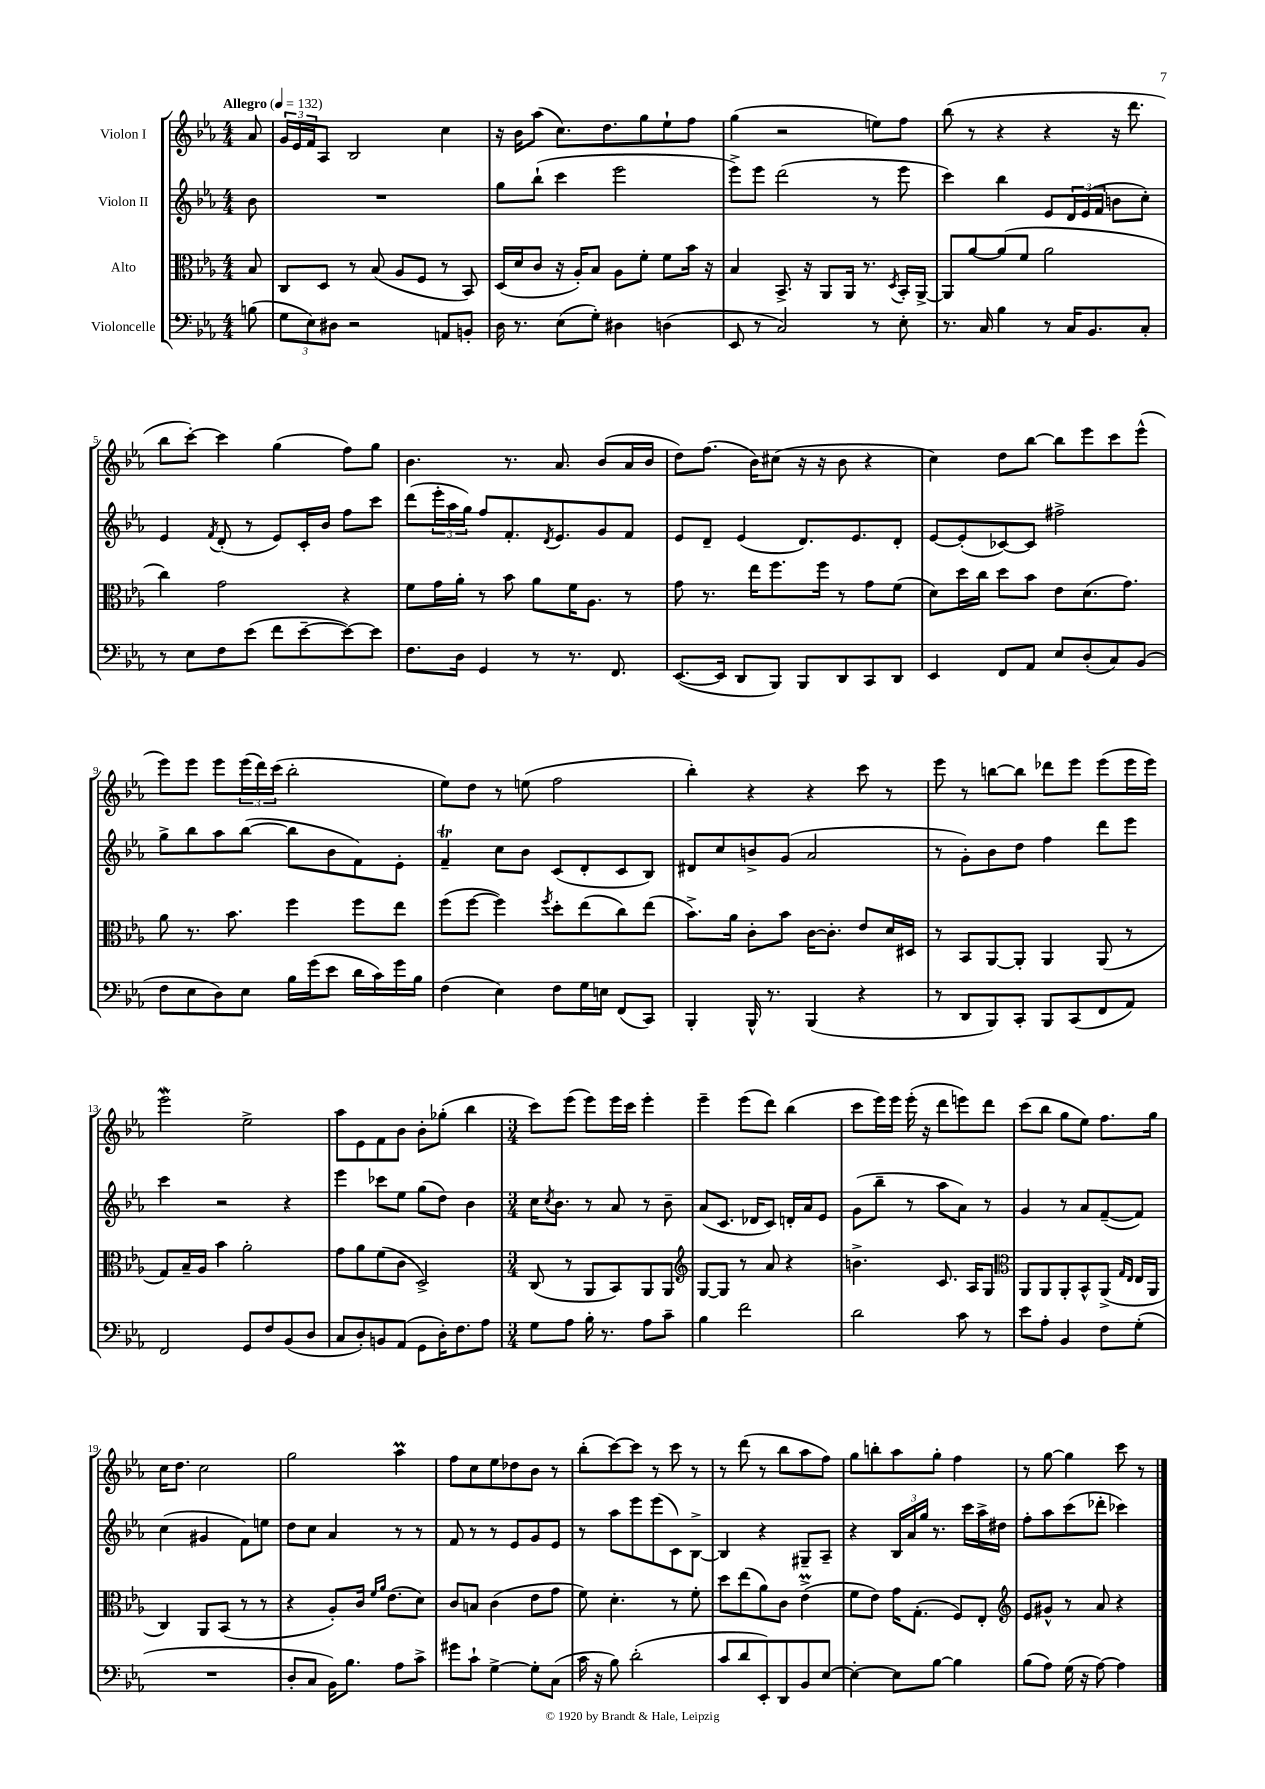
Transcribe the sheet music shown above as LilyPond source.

<<
\new StaffGroup <<
\new Staff = "s0" \with { instrumentName = "Violon I" } {
    \clef treble \key ees \major \numericTimeSignature \time 4/4 \partial 8 \tempo "Allegro" 4 = 132
    aes'8 |
    \tuplet 3/2 { g'16 ees'16 f'16 } aes8 bes2 c''4 |
    r16 bes'16 aes''8( c''8.) d''8. g''8 ees''8-! f''8 |
    g''4( r2 e''8) f''8 |
    bes''8( r8 r4 r4 r16 d'''8. |
    bes''8 c'''8~-.) c'''4 g''4( f''8) g''8 |
    bes'4. r8. aes'8. bes'8( aes'16 bes'16 |
    d''8) f''8.( bes'16) cis''8( r16 r16 bes'8 r4 |
    c''4) d''8 bes''8~ bes''8 ees'''8 c'''8 ees'''8-^( |
    ees'''8) ees'''8 ees'''8 \tuplet 3/2 { ees'''16( d'''16) c'''16( } bes''2-. |
    ees''8) d''8 r8 e''8( f''2 |
    bes''4-.) r4 r4 c'''8 r8 |
    ees'''8 r8 b''8~ b''8 des'''8 ees'''8 ees'''8( ees'''16 ees'''16) |
    ees'''2\mordent ees''2-> |
    aes''8 ees'8 f'8 bes'8 bes'8-. ges''8-.( bes''4 |
    \numericTimeSignature \time 3/4 c'''8) ees'''8( ees'''8) ees'''16 c'''16 ees'''4-. |
    ees'''4-- ees'''8( d'''8) bes''4( |
    c'''8 ees'''16) ees'''16 ees'''16-.( r16 d'''8 e'''8) d'''8 |
    c'''8( bes''8 g''8 ees''8) f''8. g''16 |
    c''16 d''8. c''2 |
    g''2 aes''4\prall |
    f''8 c''8 ees''8 des''8 bes'8 r8 |
    bes''8-.( c'''8~) c'''8 r8 c'''8 r8 |
    r8 d'''8( r8 bes''8 aes''8 f''8) |
    g''8 b''8-. aes''8 g''8-. f''4 |
    r8 g''8~ g''4 c'''8 r8 \bar "|." |
}
\new Staff = "s1" \with { instrumentName = "Violon II" } {
    \clef treble \key ees \major \numericTimeSignature \time 4/4 \partial 8
    bes'8 |
    R1 |
    g''8 bes''8-!( c'''4 ees'''2 |
    ees'''8->) ees'''8 d'''2( r8 ees'''8 |
    c'''4) bes''4 ees'8 \tuplet 3/2 { d'16 ees'16( f'16 } b'8 c''8-.) |
    ees'4 \acciaccatura { f'8 } d'8-.( r8 ees'8) c'16-. bes'16 f''8 c'''8 |
    d'''8( \tuplet 3/2 { ees'''16-. aes''16 g''16) } f''8 f'8.-. \acciaccatura { d'8 } ees'8. g'8 f'8 |
    ees'8 d'8-- ees'4( d'8.) ees'8. d'8-. |
    ees'8~ ees'8-.( ces'8~) ces'8 fis''2-> |
    g''8-> bes''8 aes''8 bes''8~( bes''8 bes'8 f'8) ees'8-. |
    f'4--\trill c''8 bes'8 c'8( d'8-. c'8 bes8) |
    dis'8 c''8 b'8-> g'8( aes'2 |
    r8 g'8-.) bes'8 d''8 f''4 d'''8 ees'''8 |
    c'''4 r2 r4 |
    ees'''4 ces'''8 ees''8 g''8( d''8) bes'4 |
    \numericTimeSignature \time 3/4 c''16 \acciaccatura { c''8 } bes'8. r8 aes'8 r8 bes'8-- |
    aes'8( c'8. des'16 c'8) d'16-. aes'16 ees'8 |
    g'8( bes''8-- r8 aes''8 aes'8) r8 |
    g'4 r8 aes'8 f'8~--( f'8) |
    c''4( gis'4 f'8) e''8 |
    d''8 c''8 aes'4 r8 r8 |
    f'8 r8 r8 ees'8 g'8 ees'8 |
    r8 aes''8 ees'''8 ees'''8( c'8) bes8~-> |
    bes4 r4 gis8-- aes8-- |
    r4 \tuplet 3/2 { bes16 aes'16 g''16 } r8. c'''16 aes''16-> dis''16 |
    f''8-. aes''8 c'''8( des'''8-. ces'''4) \bar "|." |
}
\new Staff = "s2" \with { instrumentName = "Alto" } {
    \clef alto \key ees \major \numericTimeSignature \time 4/4 \partial 8
    bes8 |
    c8 d8 r8 bes8( aes8 f8 r8 bes,8) |
    d16( d'16 c'8 r16 aes16-.) bes8 aes8 f'8-. f'8 bes'16 r16 |
    bes4 bes,8.-> r16 aes,8 aes,16 r8. \acciaccatura { d8 } bes,16-. aes,16~-> |
    aes,8 aes'8~ aes'8( f'8 aes'2 |
    c''4) g'2 r4 |
    f'8 g'16 aes'16-. r8 bes'8 aes'8 f'16 aes8. r8 |
    g'8 r8. ees''16 f''8. f''16 r8 g'8 f'8( |
    d'8) d''16 c''16 d''8 bes'8 ees'8 d'8.( g'8.) |
    aes'8 r8. bes'8. f''4 f''8 ees''8 |
    f''8( f''8~ f''4) \acciaccatura { f''8 } d''8-. ees''8( c''8) ees''8( |
    bes'8.->) aes'16 c'8-. bes'8 c'16~ c'8.-. ees'8 d'16 dis16 |
    r8 bes,8 aes,8~ aes,8-. aes,4 aes,8( r8 |
    g8) bes16-- aes16 bes'4 aes'2-. |
    g'8 aes'8 f'8( c'8 d2->) |
    \numericTimeSignature \time 3/4 c8( r8 aes,8 bes,8) aes,8 aes,8 |
    \clef treble g8~ g8 r8 aes'8 r4 |
    b'4.-> c'8. aes16 g8 |
    \clef alto aes,8 aes,8 aes,8-. bes,8-^ aes,8->( \grace { g16 ees16 } ees16 aes,16 |
    c4) aes,8 bes,8( r8 r8 |
    r4 aes8-.) c'16 \grace { f'16 aes'16 } ees'8.( d'8) |
    c'8 b8 c'4( ees'8 g'8 |
    f'8) d'4.-. r8 f'8-. |
    d''8 ees''8( aes'8) c'8 ees'4->\prall( |
    f'8 ees'8) g'16 g8.-.( f8) ees8-. |
    \clef treble ees'8 gis'8-^ r8 aes'8 r4 \bar "|." |
}
\new Staff = "s3" \with { instrumentName = "Violoncelle" } {
    \clef bass \key ees \major \numericTimeSignature \time 4/4 \partial 8
    b8( |
    \tuplet 3/2 { g8 ees8) dis8 } r2 a,8 b,8-. |
    d16 r8. ees8( g8-.) dis4 d4( |
    ees,8 r8 c2) r8 ees8-. |
    r8. c16 bes4 r8 c16 bes,8. c8-. |
    r8 ees8 f8 ees'8( f'8 ees'8~-- ees'8~) ees'8 |
    f8. d16 g,4 r8 r8. f,8. |
    ees,8.~( ees,16 d,8 bes,,8) bes,,8 d,8 c,8 d,8 |
    ees,4 f,8 aes,8 ees8 d8-.( c8) bes,8( |
    f8 ees8 d8) ees8 bes16 g'16( ees'8 d'16 c'16) g'16 bes16 |
    f4( ees4) f8 g16 e16 f,8( c,8) |
    bes,,4-. bes,,16-^ r8. bes,,4( r4 |
    r8 d,8 bes,,8) c,8-. bes,,8 c,8( f,8 aes,8) |
    f,2 g,8 f8 bes,8( d8 |
    c8 d8-.) b,8 aes,8( g,8 d16-.) f8. aes8 |
    \numericTimeSignature \time 3/4 g8 aes8 bes16-. r8. aes8 c'8-- |
    bes4 f'2 |
    d'2 c'8 r8 |
    ees'8 aes8-. bes,4 f8 g8-.( |
    R2. |
    d8-. c8 bes,16) bes8. aes8 c'8-> |
    gis'8 c'8-! g4~-> g8-. c8( |
    c'16 r16 bes8) d'2-.( |
    c'8 d'8 ees,8-.) d,8 bes,8 ees8~ |
    ees4~-. ees8 bes8~ bes4 |
    bes8( aes8) g16( r16 aes8~) aes4 \bar "|." |
}
>>
>>
